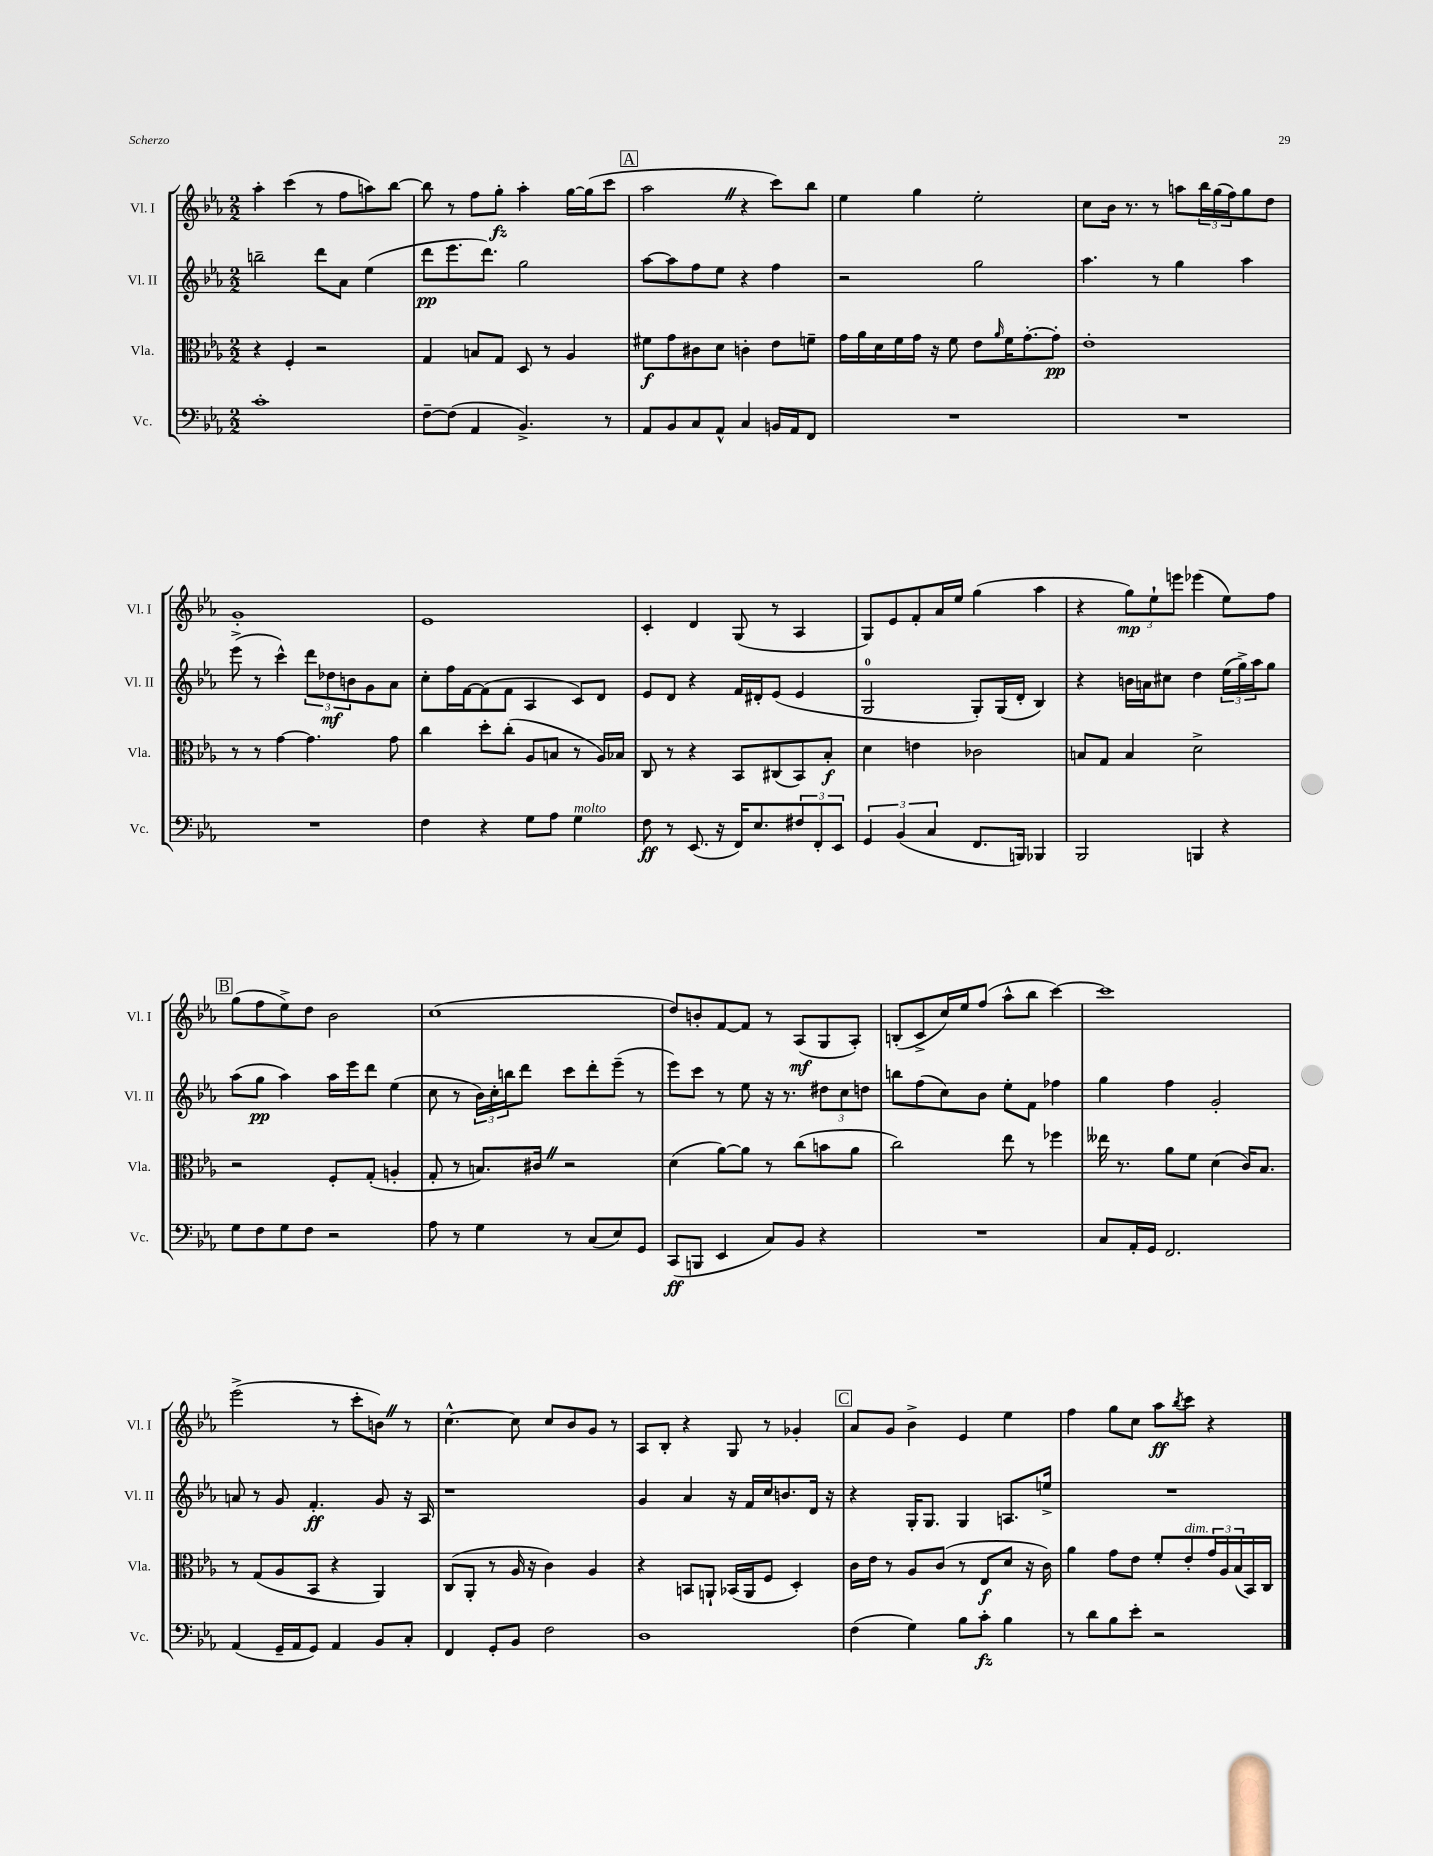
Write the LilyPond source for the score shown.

<<
\new StaffGroup <<
\new Staff = "s0" \with { instrumentName = "Vl. I" shortInstrumentName = "Vl. I" } {
    \clef treble \key ees \major \numericTimeSignature \time 2/2
    aes''4-. c'''4( r8 f''8 a''8) bes''8~ |
    bes''8 r8 f''8 g''8-.\fz aes''4-. g''16~ g''16( c'''8 |
    \mark \markup { \box "A" } aes''2 \once \override BreathingSign.text = \markup { \musicglyph "scripts.caesura.straight" } \breathe r4 c'''8) bes''8 |
    ees''4 g''4 ees''2-. |
    c''8 bes'16 r8. r8 a''8 \tuplet 3/2 { bes''16 g''16( f''16) } g''8 d''8 |
    g'1-. |
    ees'1 |
    c'4-. d'4 g8( r8 aes4 |
    g8) ees'8 f'8-. aes'16 ees''16 g''4( aes''4 |
    r4 \tuplet 3/2 { g''8\mp) ees''8-! e'''8 } ees'''4( ees''8) f''8 |
    \mark \markup { \box "B" } g''8( f''8 ees''8->) d''8 bes'2 |
    c''1( |
    d''8) b'8-. f'8~ f'8 r8 aes8\mf( g8 aes8-.) |
    b8-.( c'8-> c''16) ees''16 f''8( aes''8-^ bes''8 c'''4~) |
    c'''1 |
    ees'''2->( r8 c'''8-. b'8) \once \override BreathingSign.text = \markup { \musicglyph "scripts.caesura.straight" } \breathe r8 |
    c''4.~-^ c''8 c''8 bes'8 g'8 r8 |
    aes8 bes8-. r4 g8 r8 ges'4-. |
    \mark \markup { \box "C" } aes'8 g'8 bes'4-> ees'4 ees''4 |
    f''4 g''8 c''8 aes''8\ff \acciaccatura { bes''8 } c'''8 r4 \bar "|." |
}
\new Staff = "s1" \with { instrumentName = "Vl. II" shortInstrumentName = "Vl. II" } {
    \clef treble \key ees \major \numericTimeSignature \time 2/2
    b''2-- d'''8 aes'8 ees''4( |
    d'''8\pp ees'''8. d'''8.) g''2 |
    \mark \markup { \box "A" } aes''8~ aes''8 f''8 ees''8 r4 f''4 |
    r2 g''2 |
    aes''4. r8 g''4 aes''4 |
    ees'''8->( r8 c'''4-^) \tuplet 3/2 { d'''8 des''8\mf b'8 } g'8 aes'8 |
    c''8-. f''16 f'16~ f'8( f'8 aes4 c'8) d'8 |
    ees'8 d'8 r4 f'16 dis'16-. ees'8( ees'4 |
    g2-0 g8-.) g16( d'16-. bes4) |
    r4 b'16 a'16 cis''8 d''4 \tuplet 3/2 { ees''16( g''16->) aes''16 } g''8 |
    \mark \markup { \box "B" } aes''8( g''8\pp aes''4) aes''16 ees'''16 d'''8 ees''4( |
    c''8 r8 \tuplet 3/2 { bes'16) c''16-. b''16 } d'''8 c'''8 d'''8-. ees'''8--( r8 |
    ees'''8) c'''8 r8 ees''8 r16 r8. \tuplet 3/2 { dis''8 c''8 d''8 } |
    b''8 f''8( c''8) bes'8 ees''8-. f'8 fes''4 |
    g''4 f''4 g'2-. |
    a'8 r8 g'8 f'4.-.\ff g'8 r16 aes16 |
    r1 |
    g'4 aes'4 r16 f'16 c''16 b'8. d'16 r16 |
    \mark \markup { \box "C" } r4 g16-. g8. g4 a8. e''16-> |
    R1 \bar "|." |
}
\new Staff = "s2" \with { instrumentName = "Vla." shortInstrumentName = "Vla." } {
    \clef alto \key ees \major \numericTimeSignature \time 2/2
    r4 f4-. r2 |
    g4 b8 g8 d8 r8 aes4 |
    \mark \markup { \box "A" } fis'8\f g'8 cis'8 d'8 c'4-. ees'8 f'8-- |
    g'16 aes'16 d'16 f'16 g'16 r16 f'8 ees'8 \grace { aes'16 } f'16 g'8.~-. g'8-.\pp |
    ees'1-. |
    r8 r8 g'4~ g'4. g'8 |
    c''4 d''8-. c''8-.( aes8 b8 r8 aes16) bes16 |
    c8 r8 r4 bes,8 cis8( bes,8) bes8-.\f |
    d'4 e'4 ces'2 |
    b8 g8 b4 d'2-> |
    \mark \markup { \box "B" } r2 f8-. g8-.( a4-. |
    g8-. r8 b8.) cis'16 \once \override BreathingSign.text = \markup { \musicglyph "scripts.caesura.straight" } \breathe r2 |
    d'4( aes'8~) aes'8 r8 c''8( b'8 aes'8 |
    c''2) ees''8 r8 fes''4 |
    eeses''16 r8. aes'8 f'8 d'4( c'16) bes8. |
    r8 g8( aes8 bes,8 r4 aes,4) |
    c8( aes,8-. r8 aes16 r16 c'4) aes4 |
    r4 b,8 a,8-! bes,16( a,16 f8 d4-.) |
    \mark \markup { \box "C" } c'16 ees'16 r8 aes8 c'8( r8 ees8\f d'8 r16 c'16) |
    aes'4 g'8 ees'8 f'8-. ees'8-.^\markup { \italic "dim." } \tuplet 3/2 { g'16 aes16 bes16( } bes,16) c16 \bar "|." |
}
\new Staff = "s3" \with { instrumentName = "Vc." shortInstrumentName = "Vc." } {
    \clef bass \key ees \major \numericTimeSignature \time 2/2
    c'1-. |
    f8~-- f8( aes,4 bes,4.->) r8 |
    \mark \markup { \box "A" } aes,8 bes,8 c8 aes,8-^ c4 b,16 aes,16 f,8 |
    R1 |
    R1 |
    R1 |
    f4 r4 g8 aes8 g4^\markup { \italic "molto" } |
    f8\ff r8 ees,8.( r16 f,16) ees8. \tuplet 3/2 { fis8 f,8-. ees,8 } |
    \tuplet 3/2 { g,4 bes,4( c4 } f,8. b,,16) bes,,4 |
    bes,,2 b,,4 r4 |
    \mark \markup { \box "B" } g8 f8 g8 f8 r2 |
    aes8 r8 g4 r8 c8( ees8) g,8 |
    c,8\ff( b,,8 ees,4 c8) bes,8 r4 |
    R1 |
    c8 aes,16-. g,16 f,2. |
    aes,4( g,16-- aes,16 g,8) aes,4 bes,8 c8-. |
    f,4 g,8-. bes,8 f2 |
    d1 |
    \mark \markup { \box "C" } f4( g4) bes8 c'8-.\fz bes4 |
    r8 d'8 bes8 ees'8-. r2 \bar "|." |
}
>>
>>
\layout { \context { \Score \remove "Bar_number_engraver" } }
